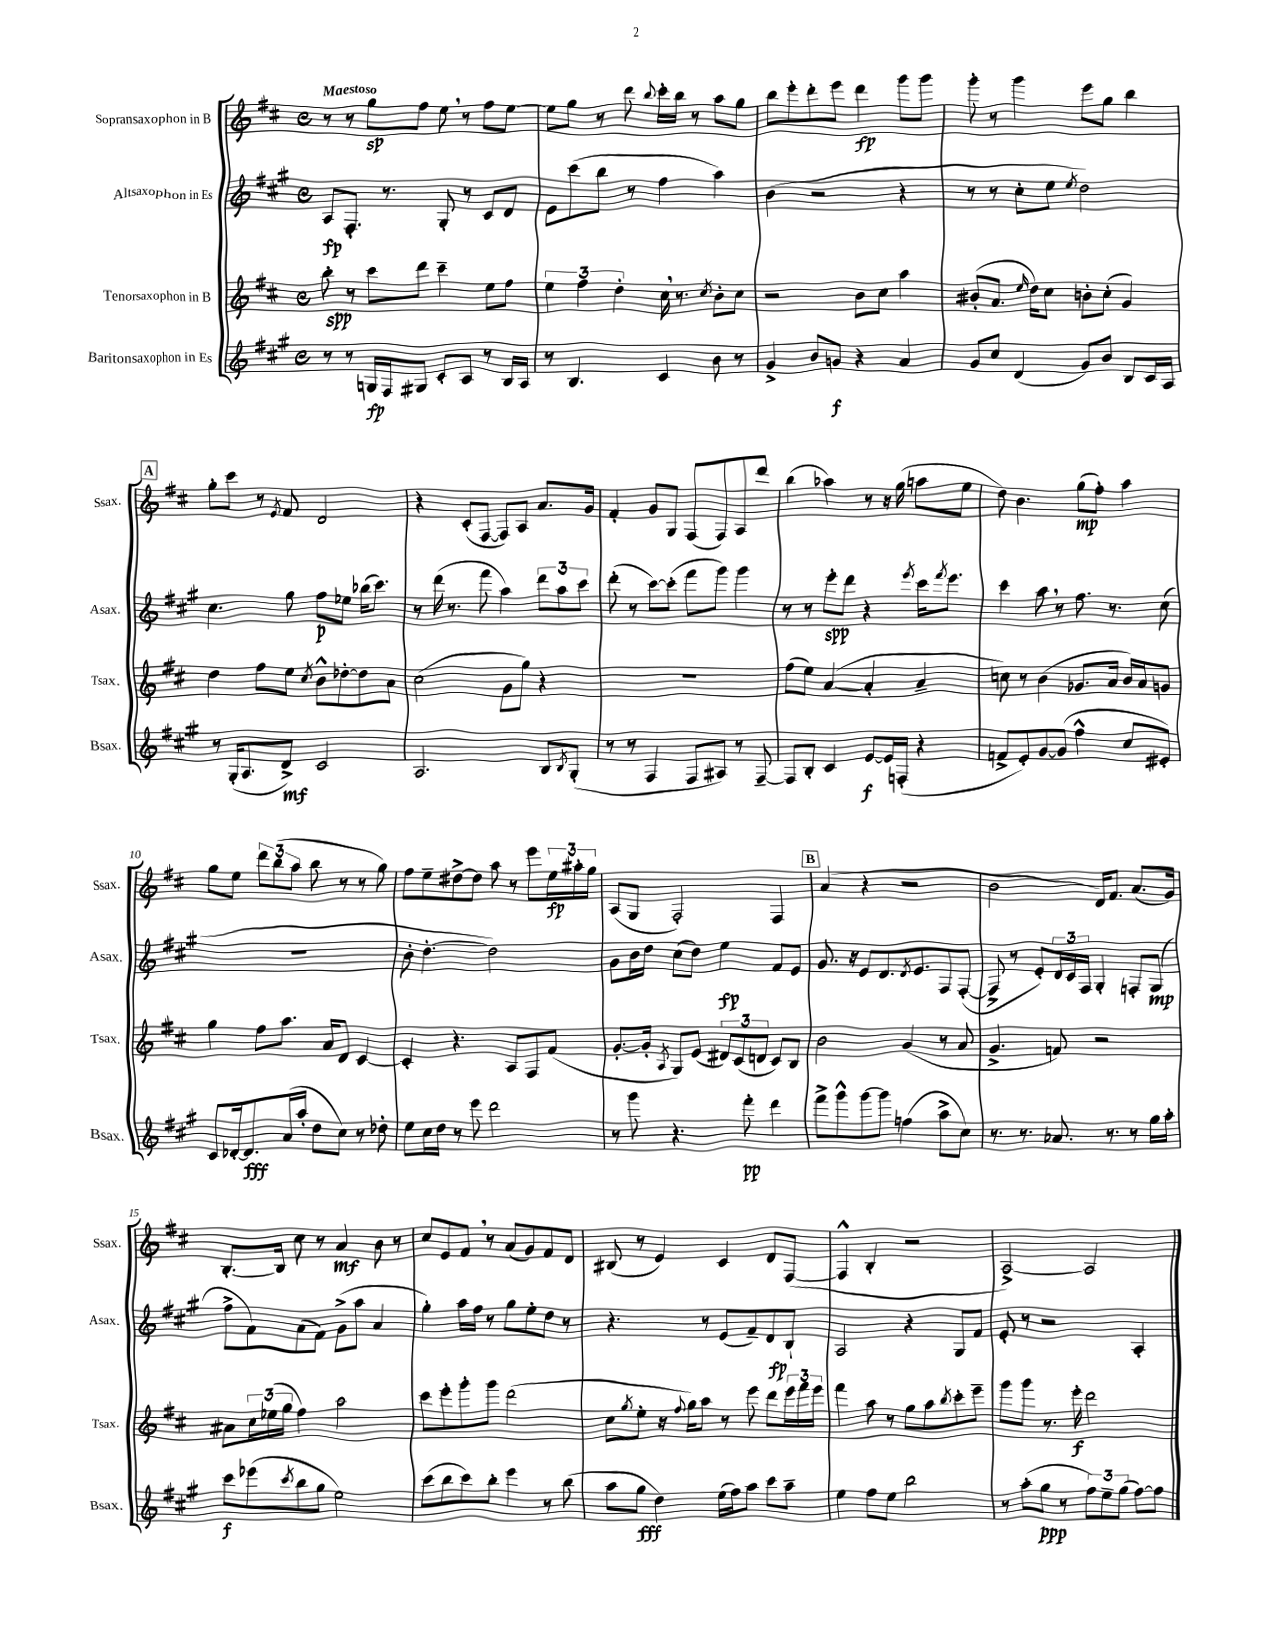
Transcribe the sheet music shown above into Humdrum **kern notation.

**kern	**kern	**kern	**kern
*staff4	*staff3	*staff2	*staff1
*clefG2	*clefG2	*clefG2	*clefG2
*k[f#c#g#]	*k[f#c#]	*k[f#c#g#]	*k[f#c#]
*M4/4	*M4/4	*M4/4	*M4/4
*met(c)	*met(c)	*met(c)	*met(c)
8r	8bb'\	8A/L	8r
8r	8r	8.F#'/J	8r
16G/LL	8ccc#\L	.	8gg\L
16F#/J	.	8.r	.
8G#/J	8ddd\J	.	8ff#\J
8c#'/L	4ccc#~\	8G#'/	8ee\
8A/J	.	8r	8r
8r	8ee\L	8c#/L	8ff#\L
16B/LL	8ff#\J	8d/J	[8ee\J
16A/JJ	.	.	.
=	=	=	=
8r	6ee\	8e\L	8ee\]L
4.B/	.	(8ccc#\	8gg\J
.	6ff#\	.	.
.	.	8bb\J	8r
.	6dd'\	.	.
.	.	8r	8ddd\
.	.	.	8qqbb/
4c#/	16cc#\	4ff#\	16ccc#'\LL
.	8.r	.	16bb\JJ
.	.	.	8r
.	8qcc#/	.	.
8b\	8b'\L	4aa\)	8aa\L
8r	8cc#\J	.	8gg\J
=	=	=	=
4g#^/	2r	(4b\	8bb\L
.	.	.	8eee'\
8b/L	.	2r	8ddd'\
8g/J	.	.	8eee\J
4r	8b\L	.	4ddd\
.	8cc#\J	.	.
4a/	4aa\	4r	8ggg\L
.	.	.	8ggg\J
=	=	=	=
8g#/L	(8b#'/L	8r	8ggg'\
8cc#/J	8.a/J	8r	8r
(4d/	.	8cc#'\L	4ggg\
.	16qqee/	.	.
.	16dd\LK)	.	.
.	8cc#\J	8ee\J	.
.	.	8qee/	.
8g#/L)	8b'\L	2dd\)	8eee\L
8b/J	(8cc#'\J	.	8gg\J
8B/L	4g/)	.	4bb\
16c#/L	.	.	.
16A/JJ	.	.	.
=	=	=	=
8r	4dd\	4.cc#\	8gg'\L
(16G#'/LK	.	.	8ccc#\J
8.A/	.	.	.
.	8ff#\L	.	8r
.	.	.	8qe/
8d^/J)	8ee\J	8gg#\	8f#/
.	8qcc#/	.	.
2c#/	8b^^\L	8ff#\L	2d/
.	[8dd-'\	8ee-\J	.
.	8dd-\]	(16bb-\LK	.
.	.	8.ccc#\J)	.
.	8a\J	.	.
=	=	=	=
2.A/	(2cc#\	8r	4r
.	.	(16ddd\	.
.	.	8.r	.
.	.	.	(8c#'/L
.	.	8fff#\	[8F#/J
.	8g\L	4aa\)	8F#/]L)
.	8gg\J)	.	8A/J
8B/L	4r	12ddd\L	8.a/L
.	.	12aa\	.
8qB/	.	.	.
(8G#'/J	.	.	.
.	.	12ccc#\J	.
.	.	.	16g/Jk
=	=	=	=
8r	1r	(8ddd'\	4f#'/
8r	.	8r	.
4F#/	.	[8ccc#\L)	8g/L
.	.	(8ccc#'\]J	8G/J
8F#/L	.	8fff#\L	(8F#/L
8A#/J)	.	8ggg#\J)	8F#/)
8r	.	4ggg#\	8A/
[8F#~/	.	.	8ddd/J
=	=	=	=
8F#/]L	(8ff#\L	8r	(4bb\
8B'/J	8ee\J)	8r	.
4c#/	([4a/	8eee'\L	4aa-\)
.	.	8ddd\J	.
[8e/L	4a'/]	4r	8r
16e/]L	.	.	16r
(16F'/JJ	.	.	(16gg\
.	.	8qeee/	.
4r	4a~/	16ccc#\LK	8aa\L
.	.	8qfff#/	.
.	.	8.eee\J	.
.	.	.	8ee\J
=	=	=	=
8f^/L	8cc\)	4ccc#\	8dd\)
8e'/)	8r	.	4.b\
[8g#/	(4b\	8aa\	.
(8g#/]J	.	8r	.
4ff#^^\	8.g-/L	8.ff#\	(8gg\L
.	.	.	8ff#'\J)
.	16a/Jk	8.r	.
8cc#/L	16b/LL)	.	4aa\
.	16a/J	.	.
8e#'/J)	8g/J	(8cc#\	.
=	=	=	=
8c#/L	4gg\	1r	8gg\L
[16d-'/k	.	.	8ee\J
8.d-/]	.	.	.
.	8ff#\L	.	12ddd\L
.	.	.	(12bb\
(16a/L	8.aa\J	.	.
.	.	.	12aa\J
16aa'/JJ	.	.	.
8dd\L	.	.	8bb\
.	16a/LK	.	.
8cc#\J)	8d/J	.	8r
8r	[4c#/	.	8r
8dd-'\	.	.	8gg\)
=	=	=	=
8ee\L	4c#'/]	8b'\	8ff#\L
16cc#\L	.	[4.dd'\	8ee~\
16dd\JJ	.	.	.
8r	4.r	.	[8dd#^\
8eee\	.	.	8dd#\]J
2ddd\	.	2dd\])	8aa\
.	8A/L	.	8r
.	8F#/	.	8eee\L
.	(8f#/J	.	24ee\L
.	.	.	24aa#'\
.	.	.	24gg\JJ
=	=	=	=
8r	[8.g'/L	8g#\L	(8A/L
8ggg#\	.	16b\L	8G/J
.	16g'/]Jk	16dd\JJ	.
.	8qA/	.	.
4.r	8G/L)	(8cc#\L	2F#'/)
.	(8e/J	8dd\J)	.
.	12d#/L)	4ee\	.
.	(12c#/	.	.
8fff#'\	.	.	.
.	12d/J	.	.
4ddd\	8c#/L)	8f#/L	4F#/
.	8B/J	8e/J	.
=	=	=	=
8fff#^\L	2b\	8.g#/	(4a/
8ggg#^^\	.	.	.
.	.	16r	.
[8ggg#\	.	8e/L	4r
8ggg#\]J	.	8.d/	.
(4ff\	(4g/	.	2r
.	.	8qd/	.
.	.	8.e/	.
8aa^\L	8r	8F#/	.
8cc#\J)	8a/	([8F#'/J	.
=	=	=	=
8.r	4.g^/	8F#^/]	2b\
.	.	8r	.
8.r	.	.	.
.	.	8e'/L)	.
8.a-/	8f/)	24d/L	.
.	.	24c#/	.
.	.	24F#/JJ	.
.	2r	4G#'/	16d/LK)
8.r	.	.	8.f#/J
8r	.	8F'/L	(8.a/L
16gg#\LL	.	(8G#/J	.
16aa'\JJ	.	.	16g/Jk)
=	=	=	=
8ccc#\L	8a#\L	8ff#^\L	[8.B'/L
(8eee-\	24cc#\L	8f#\)	.
.	(24ee-\	.	.
.	.	.	16B/]Jk
.	24gg\JJ	.	.
8qccc#/	.	.	.
8bb\	4ff#\)	(8a\	8cc#\
8gg#\J	.	8f#\J)	8r
2ee\)	2aa\	(8g#^\L	4a/
.	.	8aa\J	.
.	.	4a/	8b\
.	.	.	8r
=	=	=	=
(8ccc#\L	8ccc#\L	4gg#'\)	8cc#/L
8bb\	8eee'\	.	8e/
8ccc#\)	8ggg'\	16aa\LL	8f#/J
.	.	16ff#\JJ	.
8bb'\J	8ggg\J	8r	8r
4eee\	(2ddd\	8gg#\L	(8a/L
.	.	8ee'\	8g/)
8r	.	8dd\J	8f#/
(8bb\	.	8r	8d/J
=	=	=	=
8aa\L	8cc#\L	4.r	(8B#/
.	8qgg/	.	.
8gg#\J	8ee'\J	.	8r
4dd\)	16r	.	4e/)
.	8qqff#/	.	.
.	16gg\LK)	.	.
.	8aa\J	8r	.
(16ee\LL	8r	(8e/L	4c#/
16ff#\J)	.	.	.
8aa\J	8eee\	8f#~/)	.
8ccc#\L	8ddd\L	8d/	8d/L
8aa~\J	24eee\L	8B`/J	([8F#/J
.	24fff#\	.	.
.	24eee\JJ	.	.
=	=	=	=
4ee\	4fff#\	2A/	4F#^^/]
8ff#\L	8aa\	.	4B'/
8ee\J	8r	.	.
2bb\	8gg\L	4r	2r
.	8aa\	.	.
.	8qbb/	.	.
.	8ccc#'\	8G#/L	.
.	8eee~\J	8f#/J	.
=	=	=	=
8r	8ggg\L	8e'/	[2A^/)
(8aa'\L	8ggg\J	8r	.
8gg#\J	8.r	2r	.
8r	.	.	.
.	16eee'\	.	.
12ff#\L)	2ddd\	.	2A/]
12ee~\	.	.	.
(12gg#\J	.	.	.
[8ff#\L)	.	4A'/	.
8ff#\]J	.	.	.
==	==	==	==
*-	*-	*-	*-
